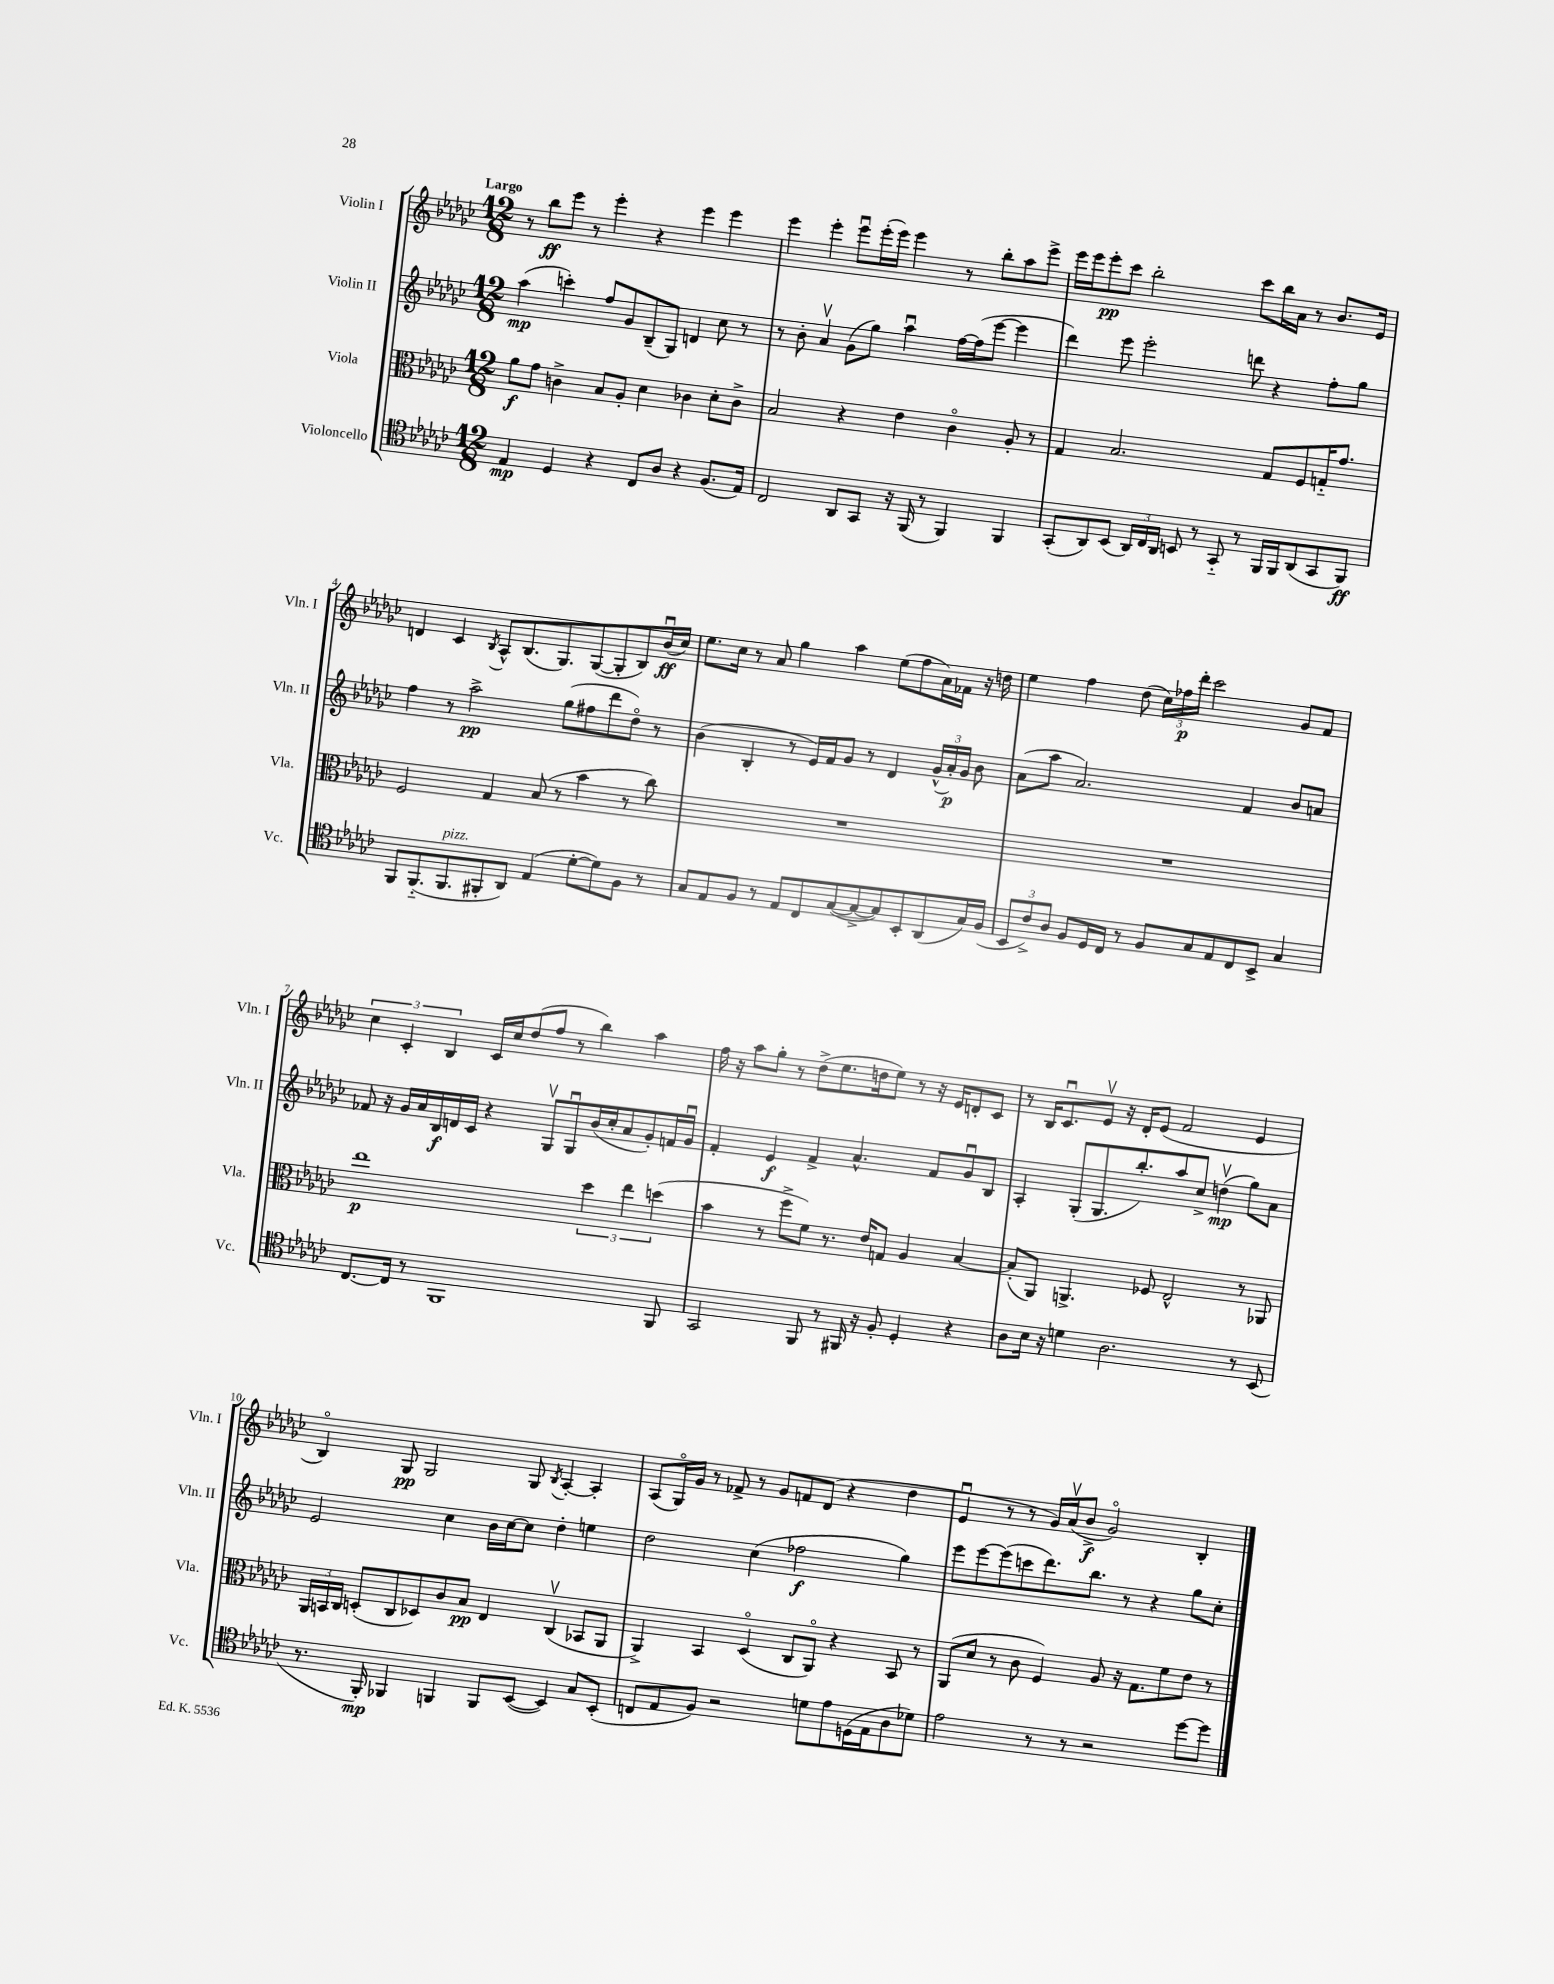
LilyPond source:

<<
\new StaffGroup <<
\new Staff = "s0" \with { instrumentName = "Violin I" shortInstrumentName = "Vln. I" } {
    \clef treble \key ges \major \numericTimeSignature \time 12/8 \tempo "Largo"
    \autoBeamOff r8 bes''8[\ff ees'''8] r8 ees'''4-. r4 ees'''4 ees'''4 |
    ees'''4 ees'''4-. ees'''8[\downbow ees'''16-.( ees'''16]) ees'''4 r8 bes''8[-. aes''8 ees'''8]-> |
    ees'''16[ ees'''16 ees'''8-.\pp ces'''8] bes''2-. ces'''8[ bes''16 aes'16] r8 bes'8.[ ees'16] |
    d'4 ces'4 \acciaccatura { bes8 } aes8[-^ bes8.( ges8.) ges8~( ges8-. bes8) bes'16\downbow\ff( ces''16]) |
    ees''8.[ ces''16] r8 aes'8 ges''4 aes''4 ees''8[( f''8 aes'16) fes'16] r16 d''16 |
    ees''4 f''4 des''8( \tuplet 3/2 { ces''16[) fes''16\p des'''16]-. } ces'''2 ges'8[ f'8] |
    \tuplet 3/2 { ces''4 ces'4-. bes4 } ces'16[ ces''16 des''8( f''8] r8 bes''4) aes''4 |
    f''16 r16 aes''8[ ges''8]-. r8 des''8[->( ees''8. d''16 ees''8]) r8 r16 ees'16[ d'8-. ces'8] |
    r8 bes16[ ces'8.\downbow ees'8]\upbow r16 des'16[-. ees'8]( f'2 ees'4 |
    bes4\flageolet) ges8\pp ges2 ges8 \acciaccatura { bes8 } aes4~-. aes4-. |
    aes8[( ges16\flageolet) ges'16] r8 fes'8-> r8 ges'8[ f'8 des'8]( r4 des''4 |
    ees'4\downbow r8 r8 ges'16[) aes'16\upbow( bes'8]->\f ges'2\flageolet) bes4-. \bar "|." |
}
\new Staff = "s1" \with { instrumentName = "Violin II" shortInstrumentName = "Vln. II" } {
    \clef treble \key ges \major \numericTimeSignature \time 12/8
    \autoBeamOff aes''4\mp( c'''4-.) f''8[ ges'8 bes8--( ges8]) d'4 ces''8 r8 |
    r8 bes'8-. aes'4\upbow ges'8[( ges''8]) aes''4\downbow f''16[~ f''16( ees'''8]~ ees'''4 |
    des'''4) ees'''8 ees'''2-. d'''8 r4 f''8[-. ges''8] |
    f''4 r8 aes''2->\pp ges''8[( fis''8 des'''8 des''8]\flageolet) r8 |
    bes'4( bes4-. r8 ees'16[) f'16 ges'8] r8 des'4 \tuplet 3/2 { ges'16[-^( aes'16-.\p) ges'16] } bes'8 |
    aes'8[( aes''8] aes'2.) f'4 bes'8[ a'8] |
    fes'8 r16 ges'16[ aes'16 bes16\f d'16 ces'16] r4 ges8[\upbow ges8\downbow bes'16( ces''16-. aes'8 ges'8-.) f'16 ges'16]\downbow |
    f'4-. ees'4\f f'4-> aes'4.-^ f'8[ ges'8\downbow bes8] |
    aes4-. ges8[-.( ges8. bes''8.-.) aes''8 ces''8]-> d''4\upbow\mp( ges''8[) aes'8] |
    ees'2 ces''4 bes'16[ ces''16~ ces''8] des''4-. e''4 |
    des''2 ces''4( fes''2\f ges''4) |
    ees'''8[ ees'''8~ ees'''8( c'''8 des'''8.) bes''8.] r8 r4 ges''8[ ces''8]-. \bar "|." |
}
\new Staff = "s2" \with { instrumentName = "Viola" shortInstrumentName = "Vla." } {
    \clef alto \key ges \major \numericTimeSignature \time 12/8
    \autoBeamOff aes'8[\f ges'8] c'4-> bes8[ aes8]-. des'4 ces'4 des'8[-. ces'8]-> |
    bes2 r4 ees'4 ces'4\flageolet aes8-. r8 |
    ges4 bes2. ges8[ f8 g16-_ ges'8.] |
    f2 ges4 bes8( r8 bes'4 r8 ces''8) |
    R1. |
    R1. |
    ees''1\p \tuplet 3/2 { des''4 ees''4 d''4( } |
    bes'4 r8 f''8[-> f'8]) r8. ees'16[ g8] aes4 bes4~ |
    bes8[-.( aes,8]) a,4.-> fes8 ees2-^ r8 aes,8 |
    \tuplet 3/2 { aes,16[ b,16 ces16] } d8[-.( ces8 des8) ces'8 bes8]\pp ees4 ces4\upbow( bes,8[ aes,8] |
    aes,4->) bes,4 des4\flageolet( ces8[ aes,8]\flageolet) r4 bes,8 r8 |
    aes,8[( des'8] r8 ces'8 f4) aes8 r16 ges8.[ f'8 ees'8] r8 \bar "|." |
}
\new Staff = "s3" \with { instrumentName = "Violoncello" shortInstrumentName = "Vc." } {
    \clef tenor \key ges \major \numericTimeSignature \time 12/8
    \autoBeamOff ees4\mp des4 r4 ces8[ aes8] r4 f8.[( ees16]) |
    ces2 aes,8[ ges,8] r16 f,16( r8 f,4) f,4 |
    ges,8[-.( aes,8) bes,8]( \tuplet 3/2 { aes,16[) ces16 aes,16] } b,8 r8 ges,8-_ r8 f,16[ f,16 aes,8( ges,8 f,8]\ff) |
    f,8[ f,8.-_( f,8.^\markup { \italic "pizz." } fis,8-. aes,8]) ees4( des'8[~-. des'8) f8] r8 |
    ges8[ ees8 f8] r8 ees8[ ces8 ges8~( ges8~-> ges8) bes,8-. aes,8( ges16) f16]( |
    \tuplet 3/2 { bes,8[ ces'8->) aes8] } f8[ des16 ces16] r8 f8[ ges8 ees8 ces8 bes,8]-> ges4 |
    ces8.[~ ces16] r8 f,1 f,8 |
    ges,2 f,8 r8 fis,16 r16 f8-. des4-. r4 |
    aes8[ bes16] r16 d'4 aes2. r8 bes,8( |
    r8. f,16-.\mp) fes,4 f,4 f,8[ bes,8]~( bes,4) ges8[ bes,8]-.( |
    c8[ ees8 f8]) r2 d'8[ ees'8 d16( ees16 aes8 des'8]) |
    ees'2 r8 r8 r2 des''8[~ des''8] \bar "|." |
}
>>
>>
